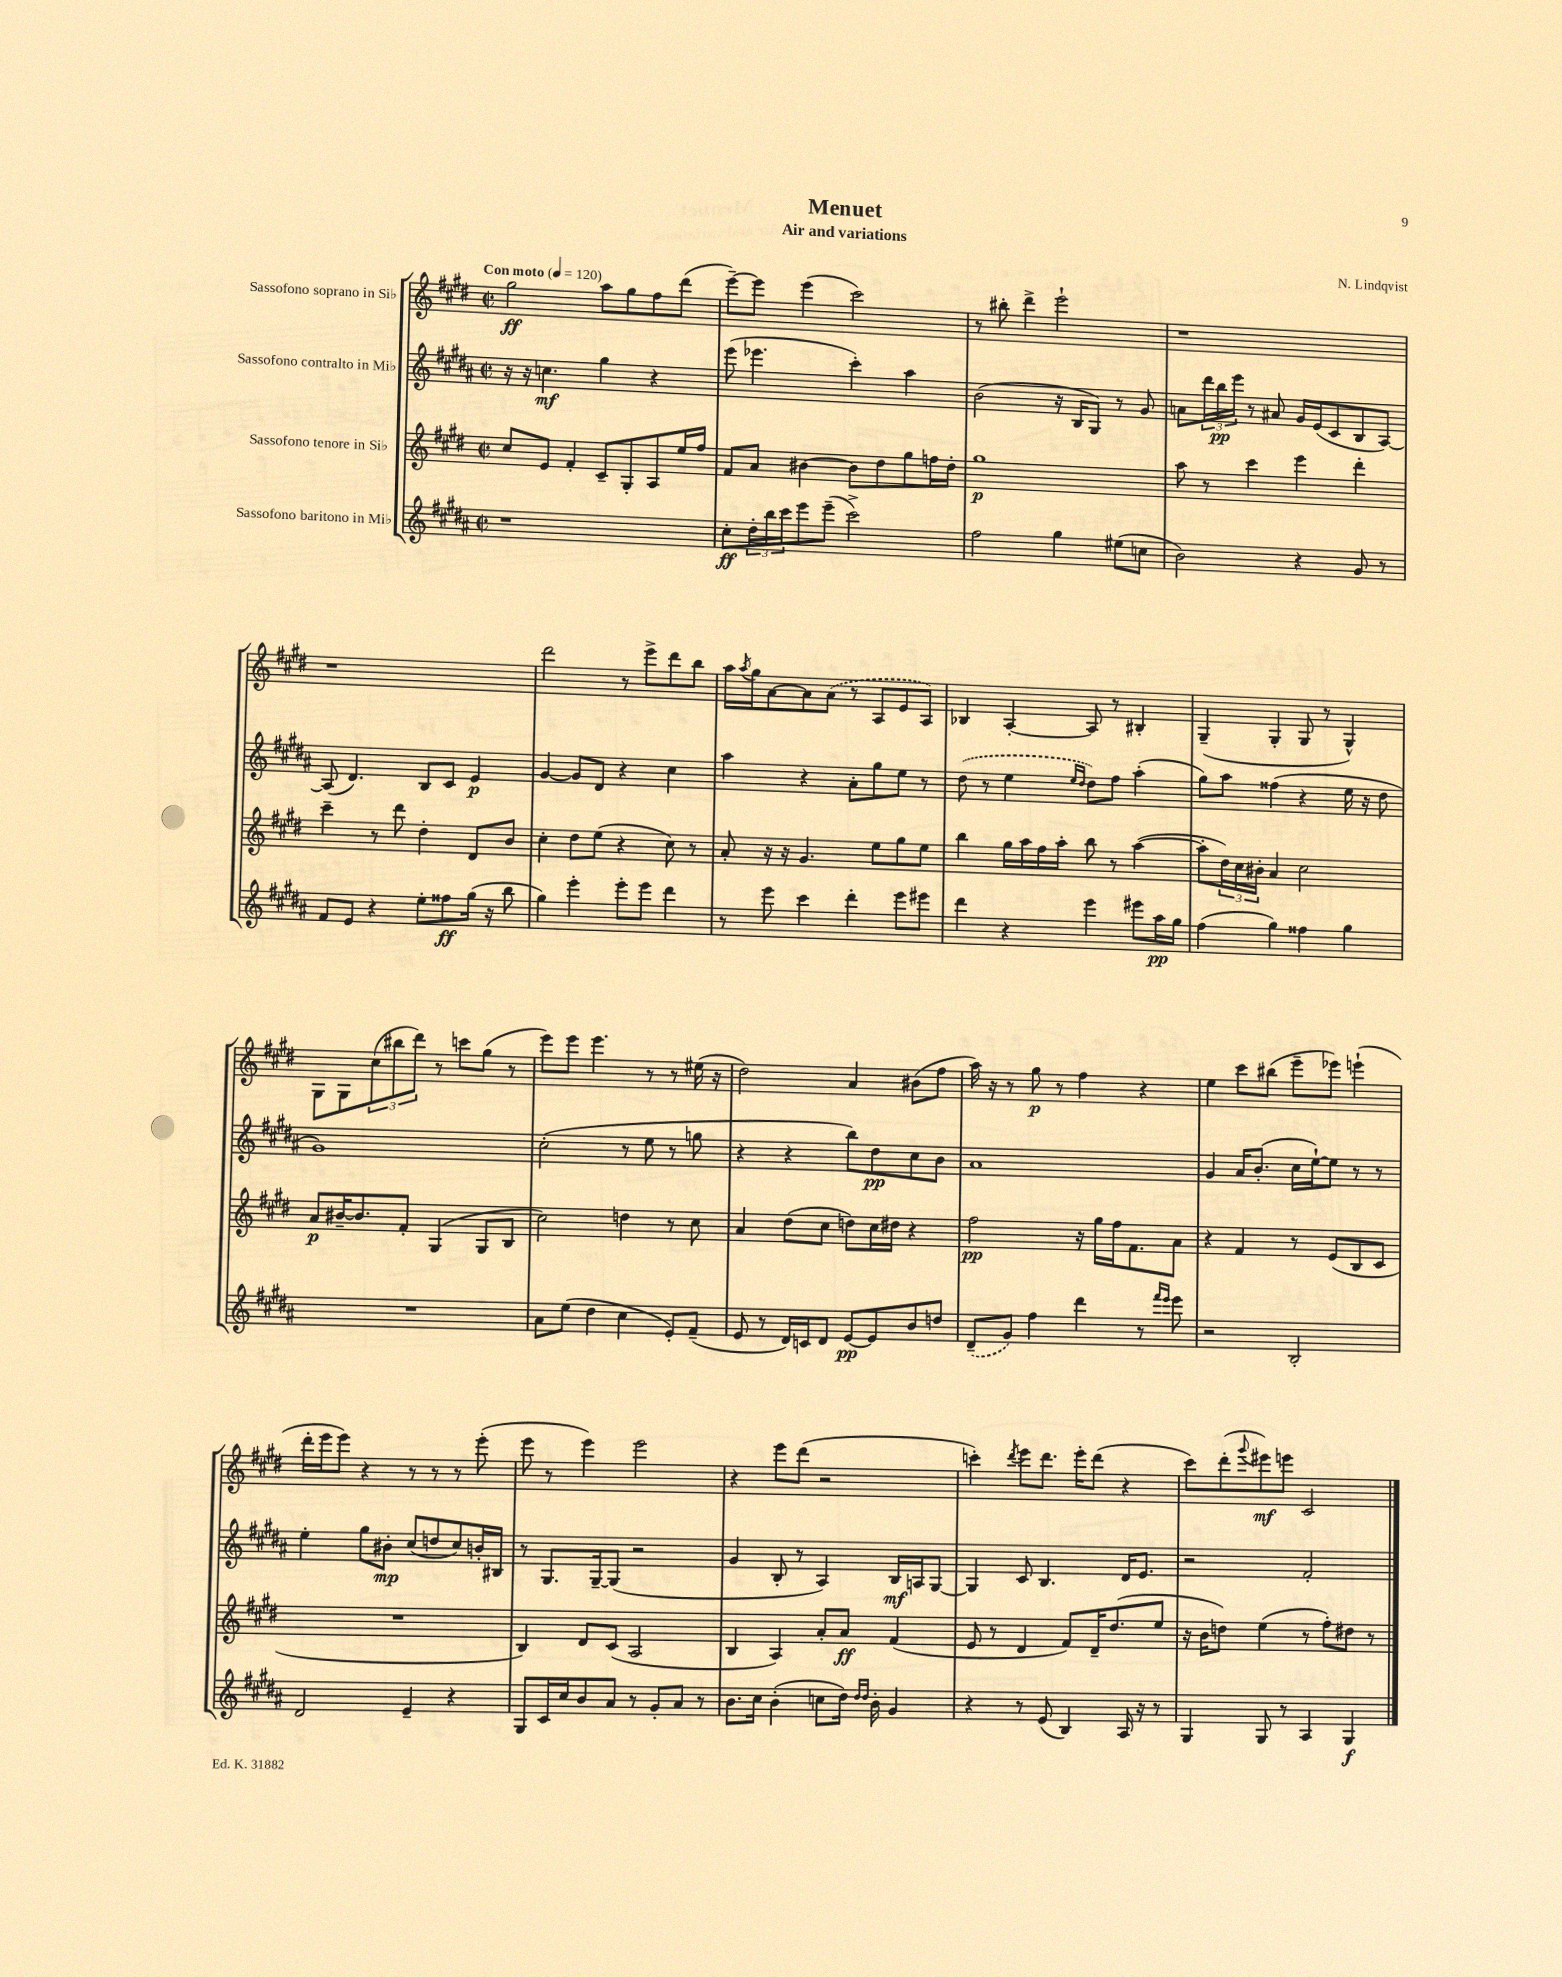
\header { title = "Menuet" composer = "N. Lindqvist" subtitle = "Air and variations" }
<<
\new StaffGroup <<
\new Staff = "s0" \with { instrumentName = "Sassofono soprano in Sib" } {
    \clef treble \key e \major \defaultTimeSignature \time 2/2 \tempo "Con moto" 4 = 120
    gis''2\ff a''8 gis''8 fis''8 dis'''8( |
    e'''8~--) e'''8 e'''4( cis'''2) |
    r8 bis''8-. dis'''4-> e'''2-! |
    r1 |
    r1 |
    dis'''2 r8 e'''8-> dis'''8 b''8 |
    a''16 \acciaccatura { a''8 } gis''16 a'8~ a'8 \once \slurDashed a'8( r8 a8 e'8 a8) |
    bes4 a4~-. a8 r8 bis4-. |
    gis4--( gis4-. gis8 r8 gis4-^) |
    gis8 gis8 \tuplet 3/2 { cis''8( bis''8 dis'''8) } r8 c'''8 gis''8( r8 |
    e'''8) e'''8 e'''4. r8 r8 eis''16( r16 |
    dis''2) a'4 bis'8( fis''8 |
    a''16) r16 r8 gis''8\p r8 fis''4 r4 |
    e''4 cis'''8 bis''8( e'''8-- ees'''8) e'''4-!( |
    dis'''16-. e'''16 e'''8) r4 r8 r8 r8 e'''8-.( |
    e'''8 r8 e'''4) e'''2 |
    r4 e'''8 dis'''8( r2 |
    c'''4-.) \acciaccatura { dis'''8 } e'''8 dis'''8. e'''16-. dis'''8( r4 |
    cis'''8) dis'''8-.( \appoggiatura { gis'''8 } eis'''8\mf) e'''8 cis'2 \bar "|." |
}
\new Staff = "s1" \with { instrumentName = "Sassofono contralto in Mib" } {
    \clef treble \key b \major \defaultTimeSignature \time 2/2
    r16 r16 c''4.\mf gis''4 r4 |
    e'''8( ees'''4. cis'''4-.) ais''4 |
    b'2( r16 b16 gis8) r8 gis'8 |
    a'8 \tuplet 3/2 { dis'''16 b''16\pp e'''16 } r8 ais'8 gis'16 e'16( cis'8 b8 ais8~) |
    ais8( dis'4.) b8 cis'8 e'4\p |
    gis'4~ gis'8 dis'8 r4 cis''4 |
    ais''4 r4 ais'8-. gis''8 e''8 r8 |
    \once \slurDashed dis''8( r8 e''4 \grace { e''16 dis''16 } dis''8) fis''8 ais''4-.( |
    gis''8) ais''8 fisis''4( r4 e''16 r16 dis''8 |
    gis'1) |
    cis''2-.( r8 e''8 r8 g''8 |
    r4 r4 b''8) dis''8\pp cis''8 b'8 |
    ais'1 |
    gis'4 ais'16 b'8.-.( cis''16 e''16~-!) e''8 r8 r8 |
    e''4-. gis''8 bis'8-.\mp cis''8( d''8 cis''8) b'16-. bis16 |
    r8 gis8. gis16~-- gis8( r2 |
    gis'4 b8-. r8 ais4) b16\mf a16 gis8~ |
    gis4 cis'8 b4. dis'16 e'8. |
    r2 fis'2-. \bar "|." |
}
\new Staff = "s2" \with { instrumentName = "Sassofono tenore in Sib" } {
    \clef treble \key e \major \defaultTimeSignature \time 2/2
    cis''8 e'8 fis'4-. cis'8-- gis8-. a8 e''16 fis''16 |
    fis'8 a'8 bis'4~ bis'8 dis''8 gis''8 f''16 dis''16-. |
    gis''1\p |
    a''8 r8 cis'''4 e'''4 dis'''4-. |
    cis'''4-- r8 dis'''8 dis''4-. dis'8 b'8 |
    cis''4-. dis''8 e''8( r4 cis''8) r8 |
    a'8-. r16 r16 gis'4. e''8 gis''8 e''8 |
    b''4 gis''16 a''16 fis''16 a''16-. b''8 r8 a''4~( |
    a''8-. \tuplet 3/2 { dis''16) cis''16 bis'16-. } a'4 cis''2 |
    a'8\p bis'16~-- bis'8. fis'8-. gis4( gis8 b8 |
    cis''2) d''4 r8 cis''8 |
    a'4 dis''8( cis''8 d''8) cis''16 dis''16 r4 |
    fis''2\pp r16 gis''16 fis''16 fis'8. a'8 |
    r4 fis'4 r8 e'8( b8 cis'8 |
    R1 |
    b4) dis'8 cis'8( a2 |
    b4 a4) a'8-. a'8\ff fis'4( |
    e'8 r8 dis'4 fis'8) dis'16-- dis''8.( e''8 |
    r16 b'16 d''8) e''4( r8 fis''8-.) dis''8 r8 \bar "|." |
}
\new Staff = "s3" \with { instrumentName = "Sassofono baritono in Mib" } {
    \clef treble \key b \major \defaultTimeSignature \time 2/2
    r1 |
    cis''8-.\ff \tuplet 3/2 { dis''16-. b''16 cis'''16 } e'''8 e'''8--( cis'''2->) |
    fis''2 gis''4 eis''8( c''8 |
    b'2) r4 gis'8 r8 |
    fis'8 e'8 r4 e''8-. fisis''8\ff gis''16( r16 b''8 |
    gis''4) e'''4-. e'''8-. e'''8 dis'''4 |
    r8 e'''8 cis'''4 dis'''4-. e'''8 eis'''8 |
    dis'''4 r4 e'''4 eis'''8 ais''16\pp gis''16 |
    fis''4( gis''4) fisis''4 gis''4 |
    R1 |
    ais'8 e''8( dis''4 cis''4 e'8-.) fis'8--( |
    e'8 r8 dis'16) c'16 dis'8 e'8~\pp e'8 b'8 d''8 |
    \once \slurDashed dis'8--( gis'8) fis''4 dis'''4 r8 \grace { fis'''16 e'''16 } e'''8 |
    r2 b2-. |
    dis'2 e'4-- r4 |
    gis8 cis'16 cis''16 b'8 ais'8 r8 gis'8-. ais'8 r8 |
    b'8. cis''16 b'4-.( c''8 dis''16) \grace { dis''16 dis''16 } b'16-. gis'4 |
    r4 r8 e'8( b4) ais16 r16 r8 |
    gis4 gis8 r8 ais4 gis4\f \bar "|." |
}
>>
>>
\layout { \context { \Score \remove "Bar_number_engraver" } }
